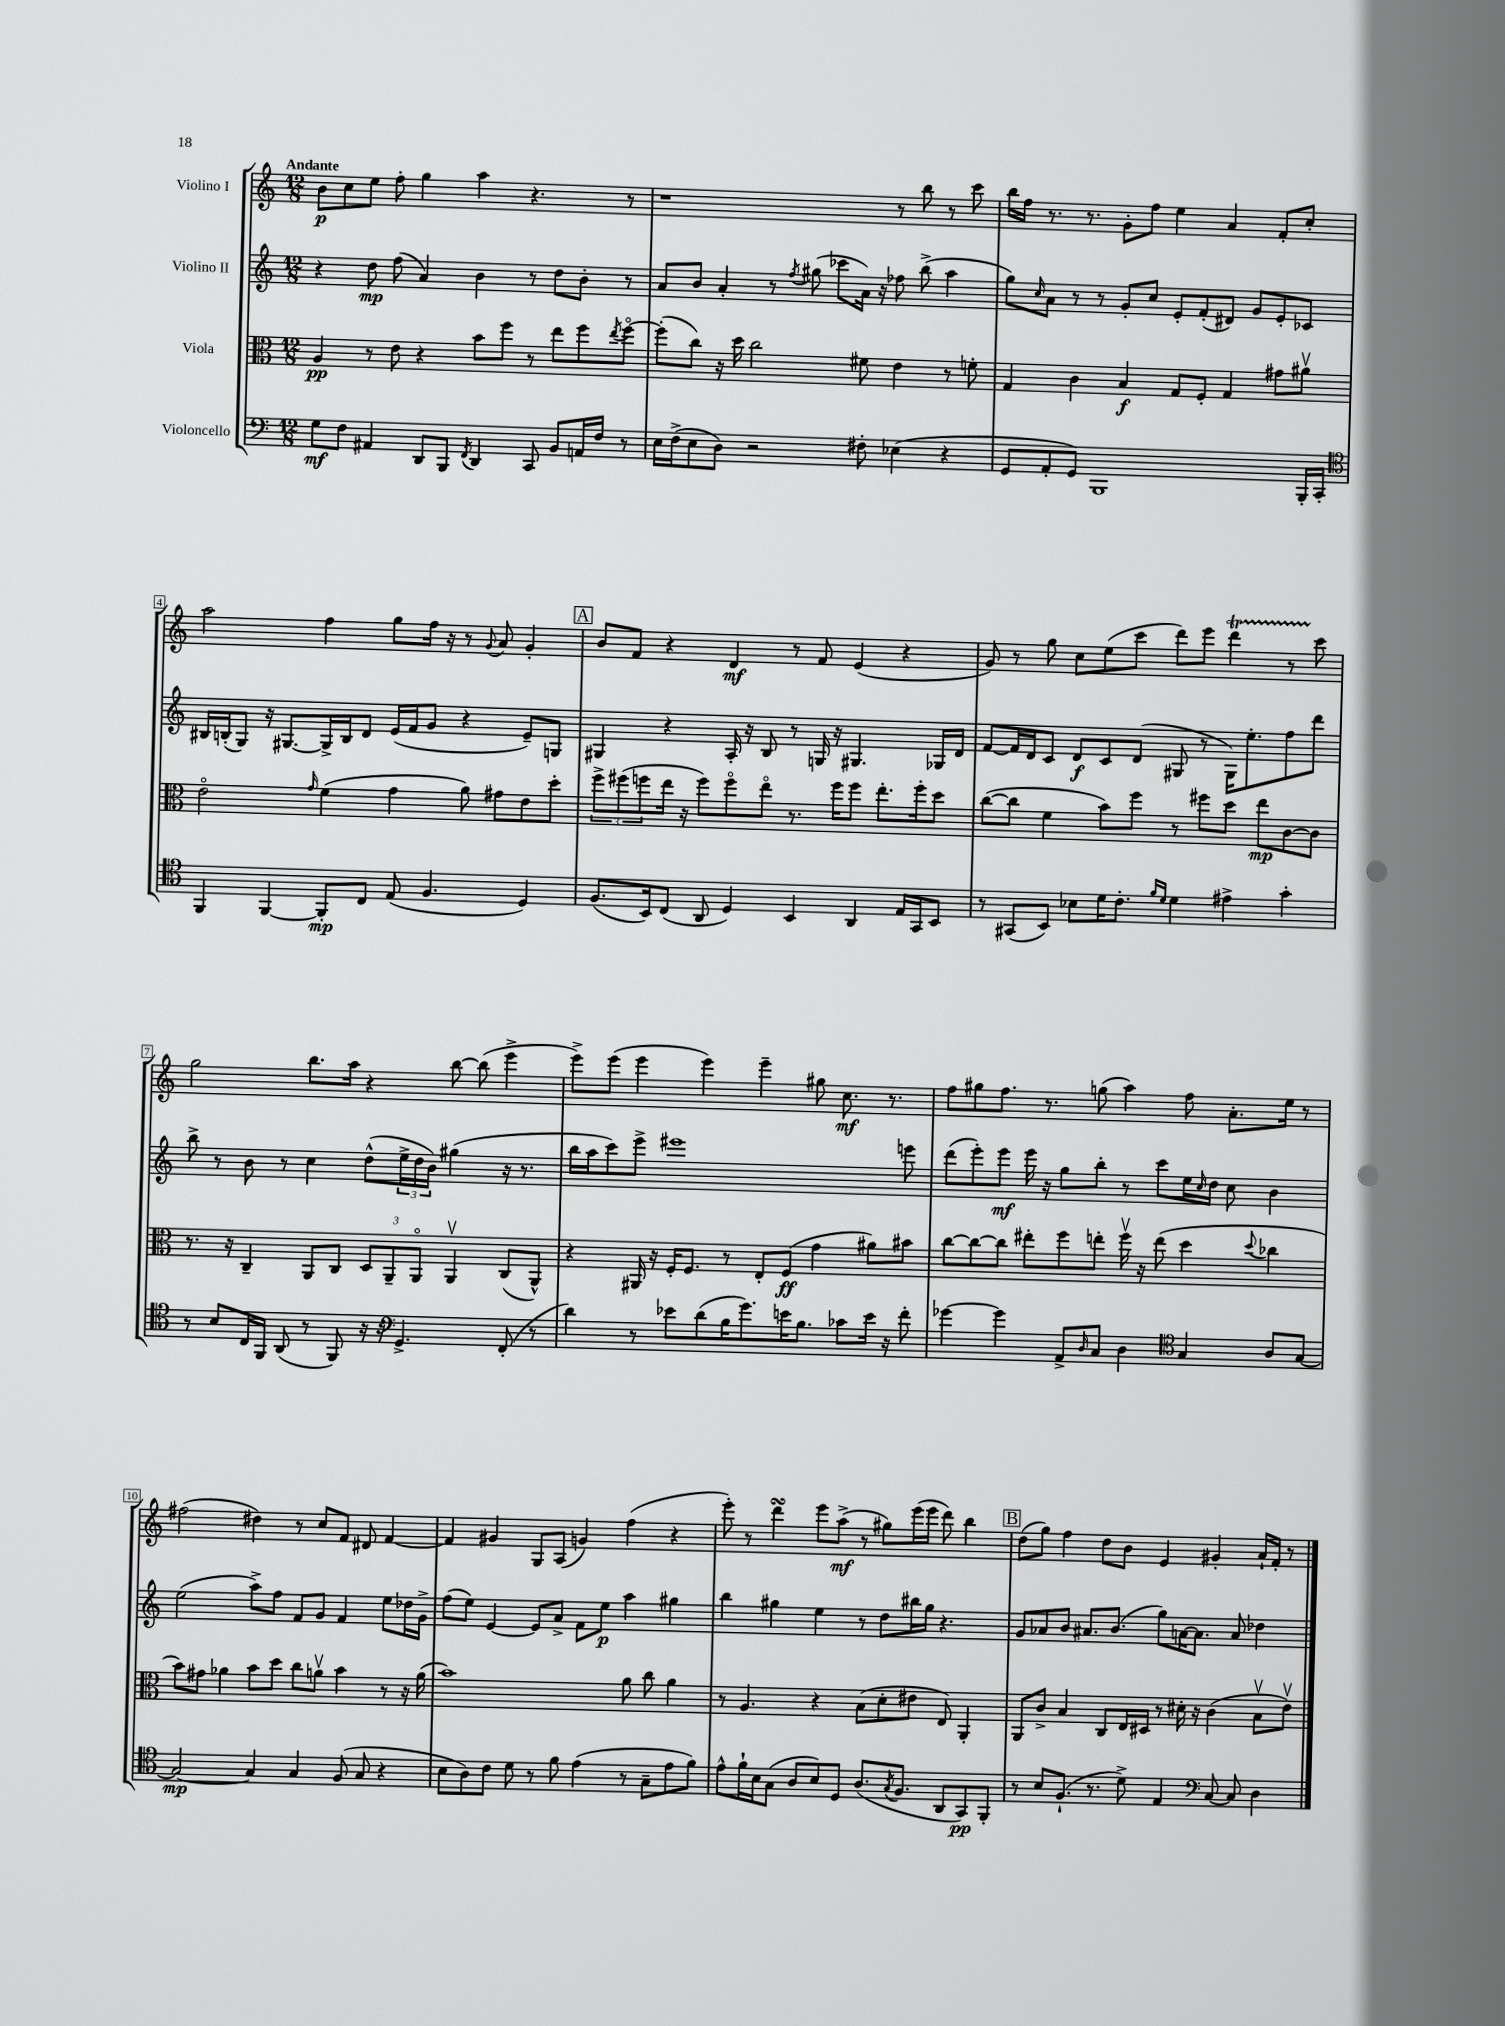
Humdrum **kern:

**kern	**kern	**kern	**kern
*staff4	*staff3	*staff2	*staff1
*clefF4	*clefC3	*clefG2	*clefG2
*k[]	*k[]	*k[]	*k[]
*M12/8	*M12/8	*M12/8	*M12/8
8G	4A	4r	8b
8F	.	.	8cc
4AA#	8r	8dd	8ee
.	8e	(8ff	8ff'
8DD	4r	4a)	4gg
8BBB	.	.	.
8qFF	.	.	.
4DD	8b	4b	4aa
.	8ff	.	.
8CC	8r	8r	4.r
8BB	8ee	8dd	.
16AA	8ff	8b'	.
16F	.	.	.
.	8qee	.	.
8r	[8ffo	8r	8r
=	=	=	=
16E	(8ff']	8a	1r
(16F^	.	.	.
8E	8cc)	8b	.
8D)	16r	4a'	.
.	16dd	.	.
2r	2cc	.	.
.	.	8r	.
.	.	8qff	.
.	.	(8gg#	.
.	.	8ccc-	.
8F#'	8f#	16a)	.
.	.	16r	.
(4E-	4e	8ff-	8r
.	.	(8bb^	8bb
4r	8r	4aa	8r
.	8f'	.	8ccc
=	=	=	=
8GG	4G	8gg)	16bb
.	.	.	16ff
.	.	16qqcc	.
8AA'	.	8a	8.r
8GG)	4c	8r	.
.	.	.	8.r
1BBB	.	8r	.
.	4B	8g'	8g'
.	.	8cc	8ff
.	8G	8e'	4ee
.	8F'	(8f'	.
.	4G	8d#)	4a
.	.	8g	.
.	8g#	8e'	8f'
16BBB'	8a#v	8c-	8cc'
16CC'	.	.	.
=	=	=	=
*clefC4	*	*	*
4FF	2eo	16B#	2aa
.	.	(16B'	.
.	.	8G)	.
[4FF	.	16r	.
.	.	[8.G#	.
.	16qqg	.	.
8FF']	(4f	16G#^]	4ff
.	.	16B	.
8C	.	8d	.
(8E	4g	(16e	8gg
.	.	16f	.
4.F	.	8g	16ff
.	.	.	16r
.	8a)	4r	8r
.	.	.	8qqg
.	8g#	.	8a
4D)	8e	8e~)	4g'
.	8dd'	8G	.
=	=	=	=
(8.F	12ff^	4G#	8b
.	(12ff#	.	.
.	.	.	8f
.	12ff	.	.
16BB)	.	.	.
(8C	16ee	4r	4r
.	16r	.	.
8AA	8ff)	.	.
4D)	8ffo	16A'	4d
.	.	16r	.
.	8eeo	8B	.
4BB	8.r	8r	8r
.	.	16G	8f
.	16ff	16r	.
4AA	8ff	4.G#	(4e
.	8.ee'	.	.
16E	.	.	4r
16GG	16ff'	.	.
8BB	8dd	16G-	.
.	.	16d	.
=	=	=	=
8r	([8cc	[8f	8g)
(8GG#	8cc]	16f]	8r
.	.	16d	.
8BB)	4f	8c	8gg
8B-	.	8d	8cc
16d	8b)	8c	(8ee
8.c'	.	.	.
.	8ff	(8d	8ccc
16qqf	.	.	.
16qqd	.	.	.
4d	8r	8G#	8ddd)
.	8ff#	8r	8eee
4e#^	8dd	16G#)	4ddd
.	.	8.ee'	.
.	8ee	.	.
4g'	[8c	8ff	8r
.	8c]	8ddd	8ccc
=	=	=	=
8r	8.r	8bb^	2gg
8B	.	8r	.
.	16r	.	.
16C	4C~	8b	.
16FF	.	.	.
(8AA	.	8r	.
8r	8AA	4cc	8.bb
8FF)	8C	.	.
.	.	.	16aa
16r	12D	(8dd^^	4r
16r	.	.	.
.	12AA~	.	.
*clefF4	*	*	*
4.GG^	.	24ee^	.
.	12AAo	24dd	.
.	.	24b)	.
.	4AAv	(4gg#	[8bb
.	.	.	(8bb]
(8FF'	(8C	16r	4eee^
.	.	8.r	.
8r	8AA^^)	.	.
=	=	=	=
4d)	4r	16bb	8eee^)
.	.	16aa	.
.	.	8ccc)	(8eee
8r	16AA#	8eee^	4eee
.	16r	.	.
8e-	16F'	1eee#	.
.	8.F	.	.
(8d	.	.	4eee)
16B	8r	.	.
8.g)	.	.	.
.	8E'	.	4eee~
16e	(8F	.	.
8.B	.	.	.
.	4g	.	8gg#
8c-	.	.	8.cc
16e	8a#)	.	.
16r	.	.	8.r
8f'	8b#	8eee	.
=	=	=	=
[4g-	[8cc	(8ddd	8ff
.	8cc_	8eee')	8gg#
4g-]	8cc]	8eee	8.ff
.	8ee#'	16eee	.
.	.	16r	8.r
8AA^	8ff	8gg	.
16qqD	.	.	.
8C	8ee'	8bb'	(8gg
4D	16ffv	8r	4aa)
.	16r	.	.
.	(8ee	8ccc	.
*clefC4	*	*	*
4G	4dd	16ee	8ff
.	.	16qqcc	.
.	.	16dd	.
.	.	8cc	8.a'
.	8qqdd	.	.
8A	4cc-	4b	.
.	.	.	16ee
[8G	.	.	8r
=	=	=	=
2G_	8b)	(2ee	(2ff#
.	8g#	.	.
.	4a-	.	.
4G]	8b	8aa^)	4dd#)
.	8dd	8ff	.
4G	8cc	8f	8r
.	8av	8g	8cc
(8F	4b	4f	8f
8G	.	.	8d#
4r	8r	8ee	[4f
.	16r	16dd-	.
.	(16a	16g^	.
=	=	=	=
8B	1b)	(8ff	4f]
8A)	.	8ee)	.
8c	.	[4e	4g#
8d	.	.	.
8r	.	8e]	8G
8f	.	8a^	(8A
(4e	.	8f	4g)
.	.	8ee	.
8r	8a	4aa	(4ff
8G~	8cc	.	.
8e	4a	4gg#	4r
8f)	.	.	.
=	=	=	=
8e^^	8r	4bb	8eee')
16f`	4.A	.	8r
16B	.	.	.
(8G	.	4gg#	4ddd
8A	.	.	.
8B)	4r	4ee	8eee
8D	.	.	(8aa^
(8.A	(8B	8r	8r
.	8d'	8dd	8gg#)
8qG	.	.	.
8.F	.	.	.
.	8e#	16bb#	(16eee
.	.	16gg#	16eee
8AA	8E)	4.r	8ddd)
8GG)	4AA'	.	4bb
8FF'	.	.	.
=	=	=	=
8r	8AA	8g	(8dd
8B	8c^	8a-	8gg)
(8.F`	4B	8b	4ff
.	.	8.a#	.
8.r	.	.	.
.	8C	.	8dd
.	.	(8.b	.
8d^)	16E	.	8b
.	16D#	.	.
4E	8r	8gg)	4e
.	16d#'	[16a	.
.	16r	8.a]	.
*clefF4	*	*	*
[8C	(4c	.	4g#'
8C]	.	8a	.
4D	8Bv	4dd-	16a`
.	.	.	16f'
.	8ev)	.	8r
==	==	==	==
*-	*-	*-	*-
